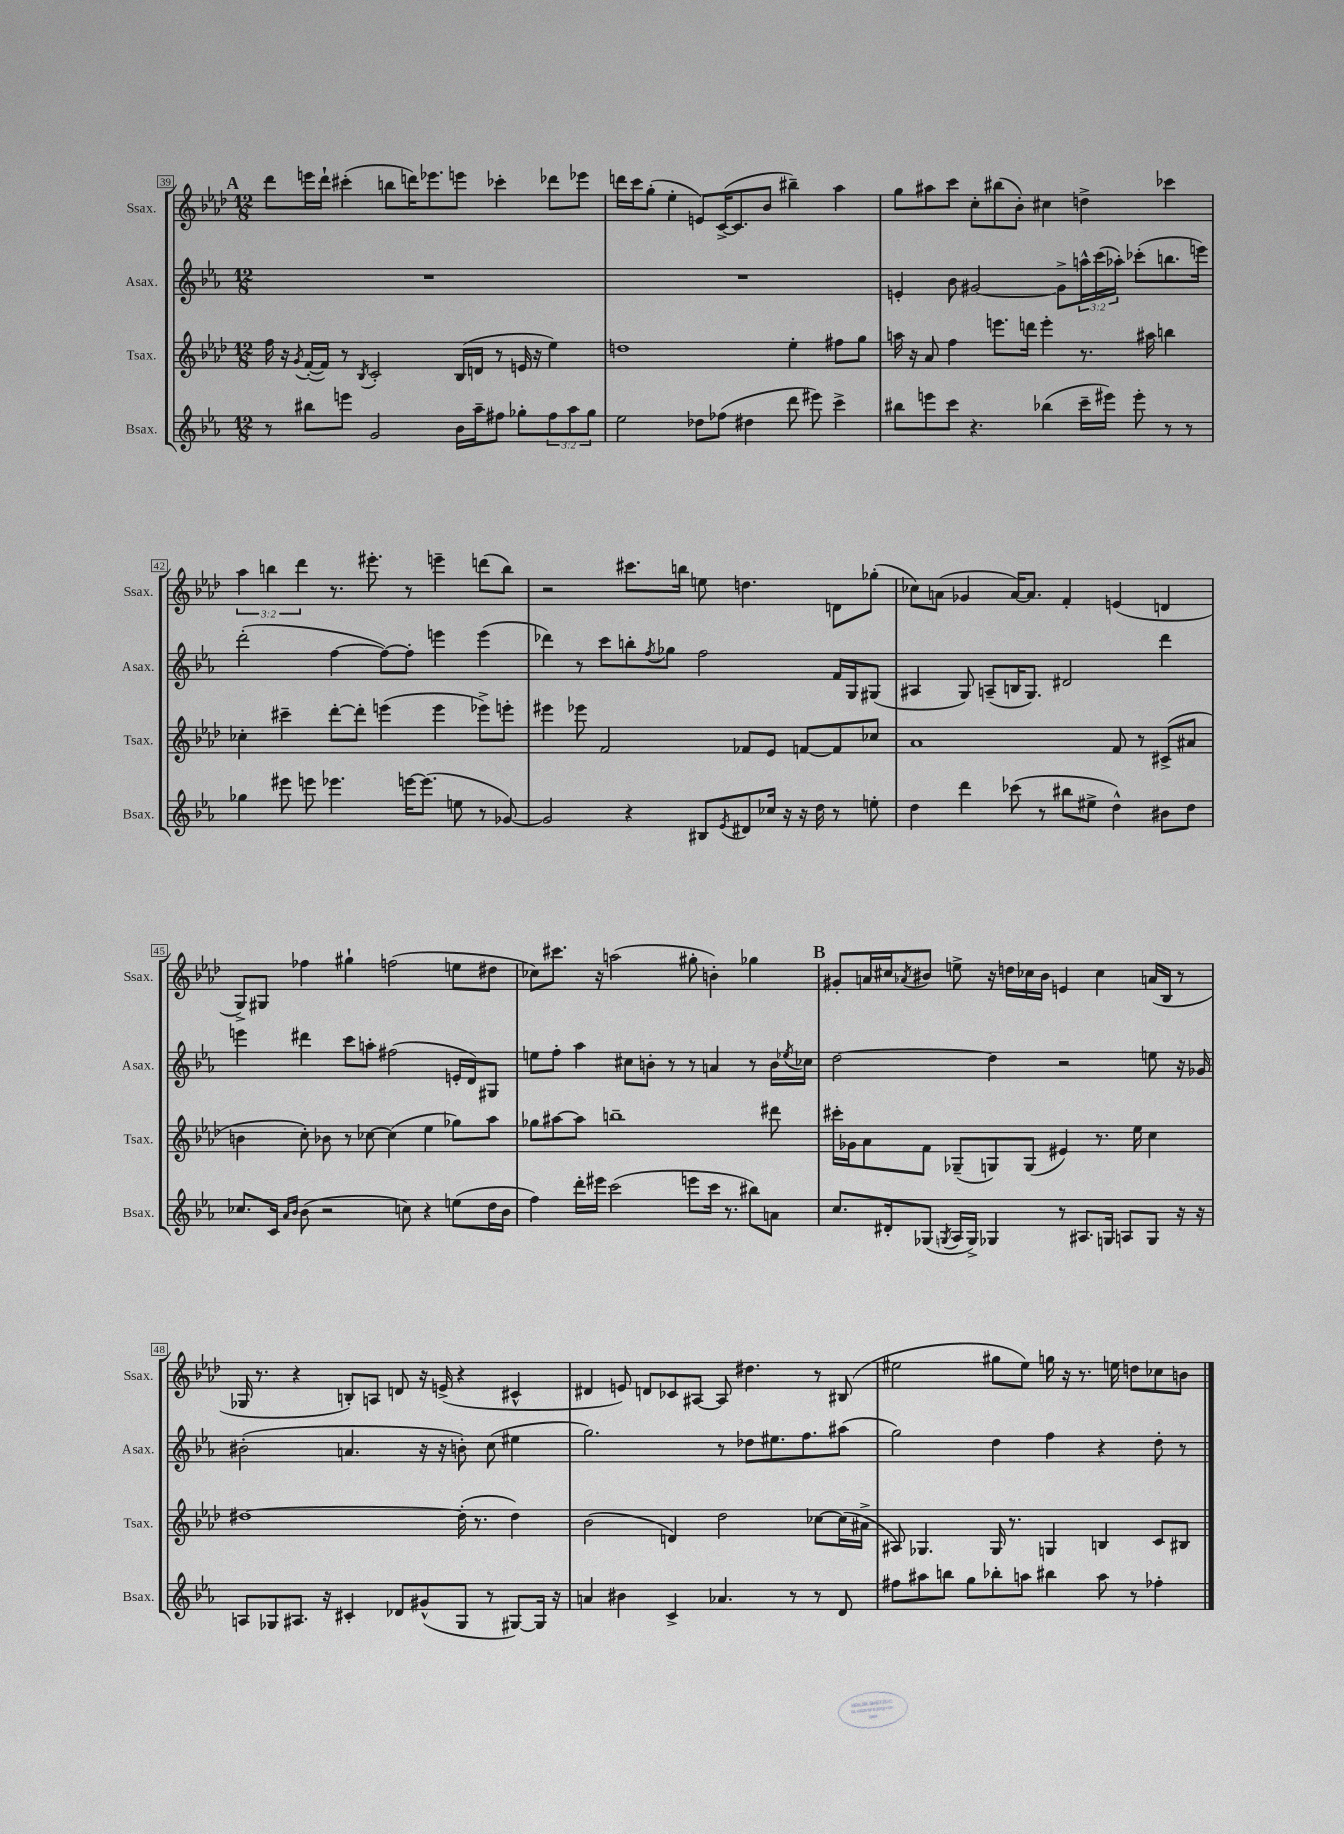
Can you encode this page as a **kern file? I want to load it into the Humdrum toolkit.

**kern	**kern	**kern	**kern
*staff4	*staff3	*staff2	*staff1
*clefG2	*clefG2	*clefG2	*clefG2
*k[b-e-a-]	*k[b-e-a-d-]	*k[b-e-a-]	*k[b-e-a-d-]
*M12/8	*M12/8	*M12/8	*M12/8
8r	16ff\	1.r	8ddd-\L
.	16r	.	.
.	8qg/	.	.
8bb#\L	([16f'/LL	.	16eee\L
.	16f/]JJ)	.	16ddd-`\JJ
8eee\J	8r	.	(4ccc#'\
.	8qB-/	.	.
2g/	2c'/	.	.
.	.	.	8bb\L
.	.	.	16ddd\K)
.	.	.	8.eee-\
16b-\LL	(16B-/LL	.	8eee\J
16aa-~\J	16d/JJ	.	.
8ff#\J	8r	.	4ccc-'\
8gg-'\L	16e/	.	.
.	16r	.	.
12ff#\	4ee-\)	.	8ddd-\L
12aa-\	.	.	.
.	.	.	8eee-\J
12gg-\J	.	.	.
=	=	=	=
2ee-\	1dd	1.r	16ddd\LL
.	.	.	16ccc\J
.	.	.	(8gg'\J
.	.	.	4ee-'\
8dd-\L	.	.	8e/L)
(8ff-\J	.	.	([16c^/K
.	.	.	8.c/]
4dd#\	.	.	.
.	.	.	8b-/J
8ddd\	4ee-'\	.	4bb#~\)
8eee#\)	.	.	.
4ccc^\	8ff#\L	.	4aa-\
.	8gg\J	.	.
=	=	=	=
8bb#\L	16aa\	4e'/	8gg\L
.	16r	.	.
8eee\	8a-/	.	8aa#\
8ccc\J	4ff\	8b-\	8ccc\J
4.r	.	[2g#/	8cc'\L
.	8.eee\L	.	(8bb#\
.	.	.	8b-'\J)
.	16ddd\Jk	.	.
(4bb-\	4eee'\	.	4cc#\
.	.	8g#^\]L	.
16ccc~\LL	8.r	24aa^^\L	4dd^\
.	.	(24ccc\	.
16eee#\JJ)	.	.	.
.	.	24aa-'\JJ)	.
8eee#'\	.	(8ccc-'\L	.
.	16aa#\	.	.
8r	4bb\	8.bb\	4ccc-\
8r	.	.	.
.	.	16eee\Jk)	.
=	=	=	=
4gg-\	4cc-'\	(2ddd'\	6aa-\
.	.	.	6bb\
8eee#\	4ccc#~\	.	.
.	.	.	6ddd-\
8eee\	.	.	.
4.eee-\	[8ddd-'\L	[4ff\	8.r
.	8ddd-'\]J	.	.
.	.	.	8.eee#'\
.	(4eee\	8ff\_L)	.
[16eee\LK	.	8ff'\]J	8r
(8.eee\]J	.	.	.
.	4eee\	4eee\	4eee~\
8ee\	.	.	.
8r	8eee-^\L)	(4eee\	(8ddd\L
[8g-/)	8eee'\J	.	8bb\J)
=	=	=	=
2g-/]	4eee#\	4ddd-\)	2r
.	8eee-\	8r	.
.	2f/	8ccc\L	.
4r	.	8bb'\	8.ccc#\L
.	.	8qff/	.
.	.	8gg-\J	.
.	.	.	16bb\Jk
8B#/L	.	2ff\	8ee\
8qe-/	.	.	.
8d#/	8f-/L	.	4.dd\
16cc-/Jk	8e-/J	.	.
16r	.	.	.
16r	[8f/L	.	.
16dd\	.	.	.
8r	8f/]	16f/LL	8d\L
.	.	16G/J	.
8ee'\	8cc-/J	(8G#/J	(8gg-'\J
=	=	=	=
4dd\	1a-	4A#/	8cc-\L)
.	.	.	(8a\J
4ddd\	.	8G/)	4g-/
.	.	(8A~/L	.
(8ccc-\	.	16B/K	[16a/LK)
.	.	8.G/J)	8.a/]J
8r	.	.	.
8bb#\L	.	2d#/	4f'/
8ee#^\J	.	.	.
4dd^^\)	8f/	.	(4e/
.	8r	.	.
8b#\L	(8c#^/L	4ddd\	4d/
8dd\J	8a#/J	.	.
=	=	=	=
8.cc-/L	4b\	4eee\	8G^/L)
.	.	.	8G#/J
16c/Jk	.	.	.
16qqa-/LL	.	.	.
16qqb-/JJ	.	.	.
(8b-\	8cc'\)	4ddd#\	4ff-\
2r	8b-\	.	.
.	8r	8ccc\L	4gg#`\
.	[8cc-\	8aa'\J	.
.	(4cc-\]	(2ff#\	(2ff\
8cc\)	.	.	.
4r	4ee-\	.	.
(8ee\L	8gg-\L)	16e'/LL	8ee\L
.	.	16d/J)	.
16dd\L	8aa-\J	8G#/J	8dd#\J
16b-\JJ	.	.	.
=	=	=	=
4ff\)	8gg-\L	8ee\L	8cc-\L)
.	[8aa#\	8ff'\J	8.ccc#\J
16ddd'\LL	8aa#\]J	4aa-\	.
16eee#\JJ	.	.	16r
(2ccc\	1bb~	.	(2aa\
.	.	8cc#\L	.
.	.	8b'\J	.
.	.	8r	.
8eee\L	.	8r	8gg#'\
16ccc\Jk	.	4a/	4b'\)
8.r	.	.	.
8bb#\L)	.	8r	4gg-\
8a\J	8ddd#\	16b\LL	.
.	.	8qee-/	.
.	.	16cc-\JJ	.
=	=	=	=
8.cc/L	16ccc#'\LL	[2dd\	8g#'/L
.	16g-\J	.	.
.	8a-\	.	16a/L
16d#'/k	.	.	16cc#/J
.	.	.	8qa-/
(8G-/J	8f\J	.	8b#/J
8qG/	.	.	.
16A-/LL	(8G-~/L	.	8ee^\
16G^/JJ)	.	.	.
4G-/	8G/)	4dd\]	16r
.	.	.	16dd\LL
.	(8G/J	.	16cc-\
.	.	.	16b#\JJ
8r	4e#/)	2r	4e/
8.A#/L	.	.	.
.	8.r	.	4cc-\
16G/Jk	.	.	.
8A/L	.	.	.
.	16ee-\	.	.
8G/J	4cc\	8ee\	(16a/LL
.	.	.	16B-/JJ
16r	.	16r	8r
16r	.	16g-/	.
=	=	=	=
8A/L	[1dd#	(2b#'\	16G-/
.	.	.	8.r
8G-/	.	.	.
8.A#/J	.	.	4r
16r	.	.	.
4c#'/	.	4.a/	8B'/L)
.	.	.	8A/J
8d-/L	.	.	8d/
(8g#^^/	.	16r	16r
.	.	16r	(16e^/
8G-/J	(16dd#'\]	8b'\)	4r
.	8.r	.	.
8r	.	(8cc\	.
[8G#/L)	4dd#\)	4ee#\	4c#^^/
16G#/]Jk	.	.	.
16r	.	.	.
=	=	=	=
4a/	(2b-\	2.gg\)	4d#/
4b#\	.	.	8e/)
.	.	.	8d/L
4c^/	4d/)	.	8c-/
.	.	.	[8A#/J
4.a-/	2dd-\	8r	8A#/]
.	.	8dd-\L	4.dd#\
.	.	8.ee#\	.
8r	.	.	.
.	.	8.ff\	.
8r	[8cc-\L	.	8r
8d/	(16cc-\]L	(8aa#\J	(8B#/
.	16a#^\JJ	.	.
=	=	=	=
8ff#\L	8A#/)	2gg\)	2ee#\
8aa#\	4.G-/	.	.
8bb\J	.	.	.
8gg\L	.	.	.
8bb-'\	16G-/	4dd\	8gg#\L
.	8.r	.	.
8aa\J	.	.	8ee#\J)
4bb#\	4G/	4ff\	16gg\
.	.	.	16r
.	.	.	8.r
8aa\	4B/	4r	.
.	.	.	16ee\
8r	.	.	8dd\L
4ff-'\	8c/L	8dd'\	8cc-\
.	8B#/J	8r	8b\J
==	==	==	==
*-	*-	*-	*-
